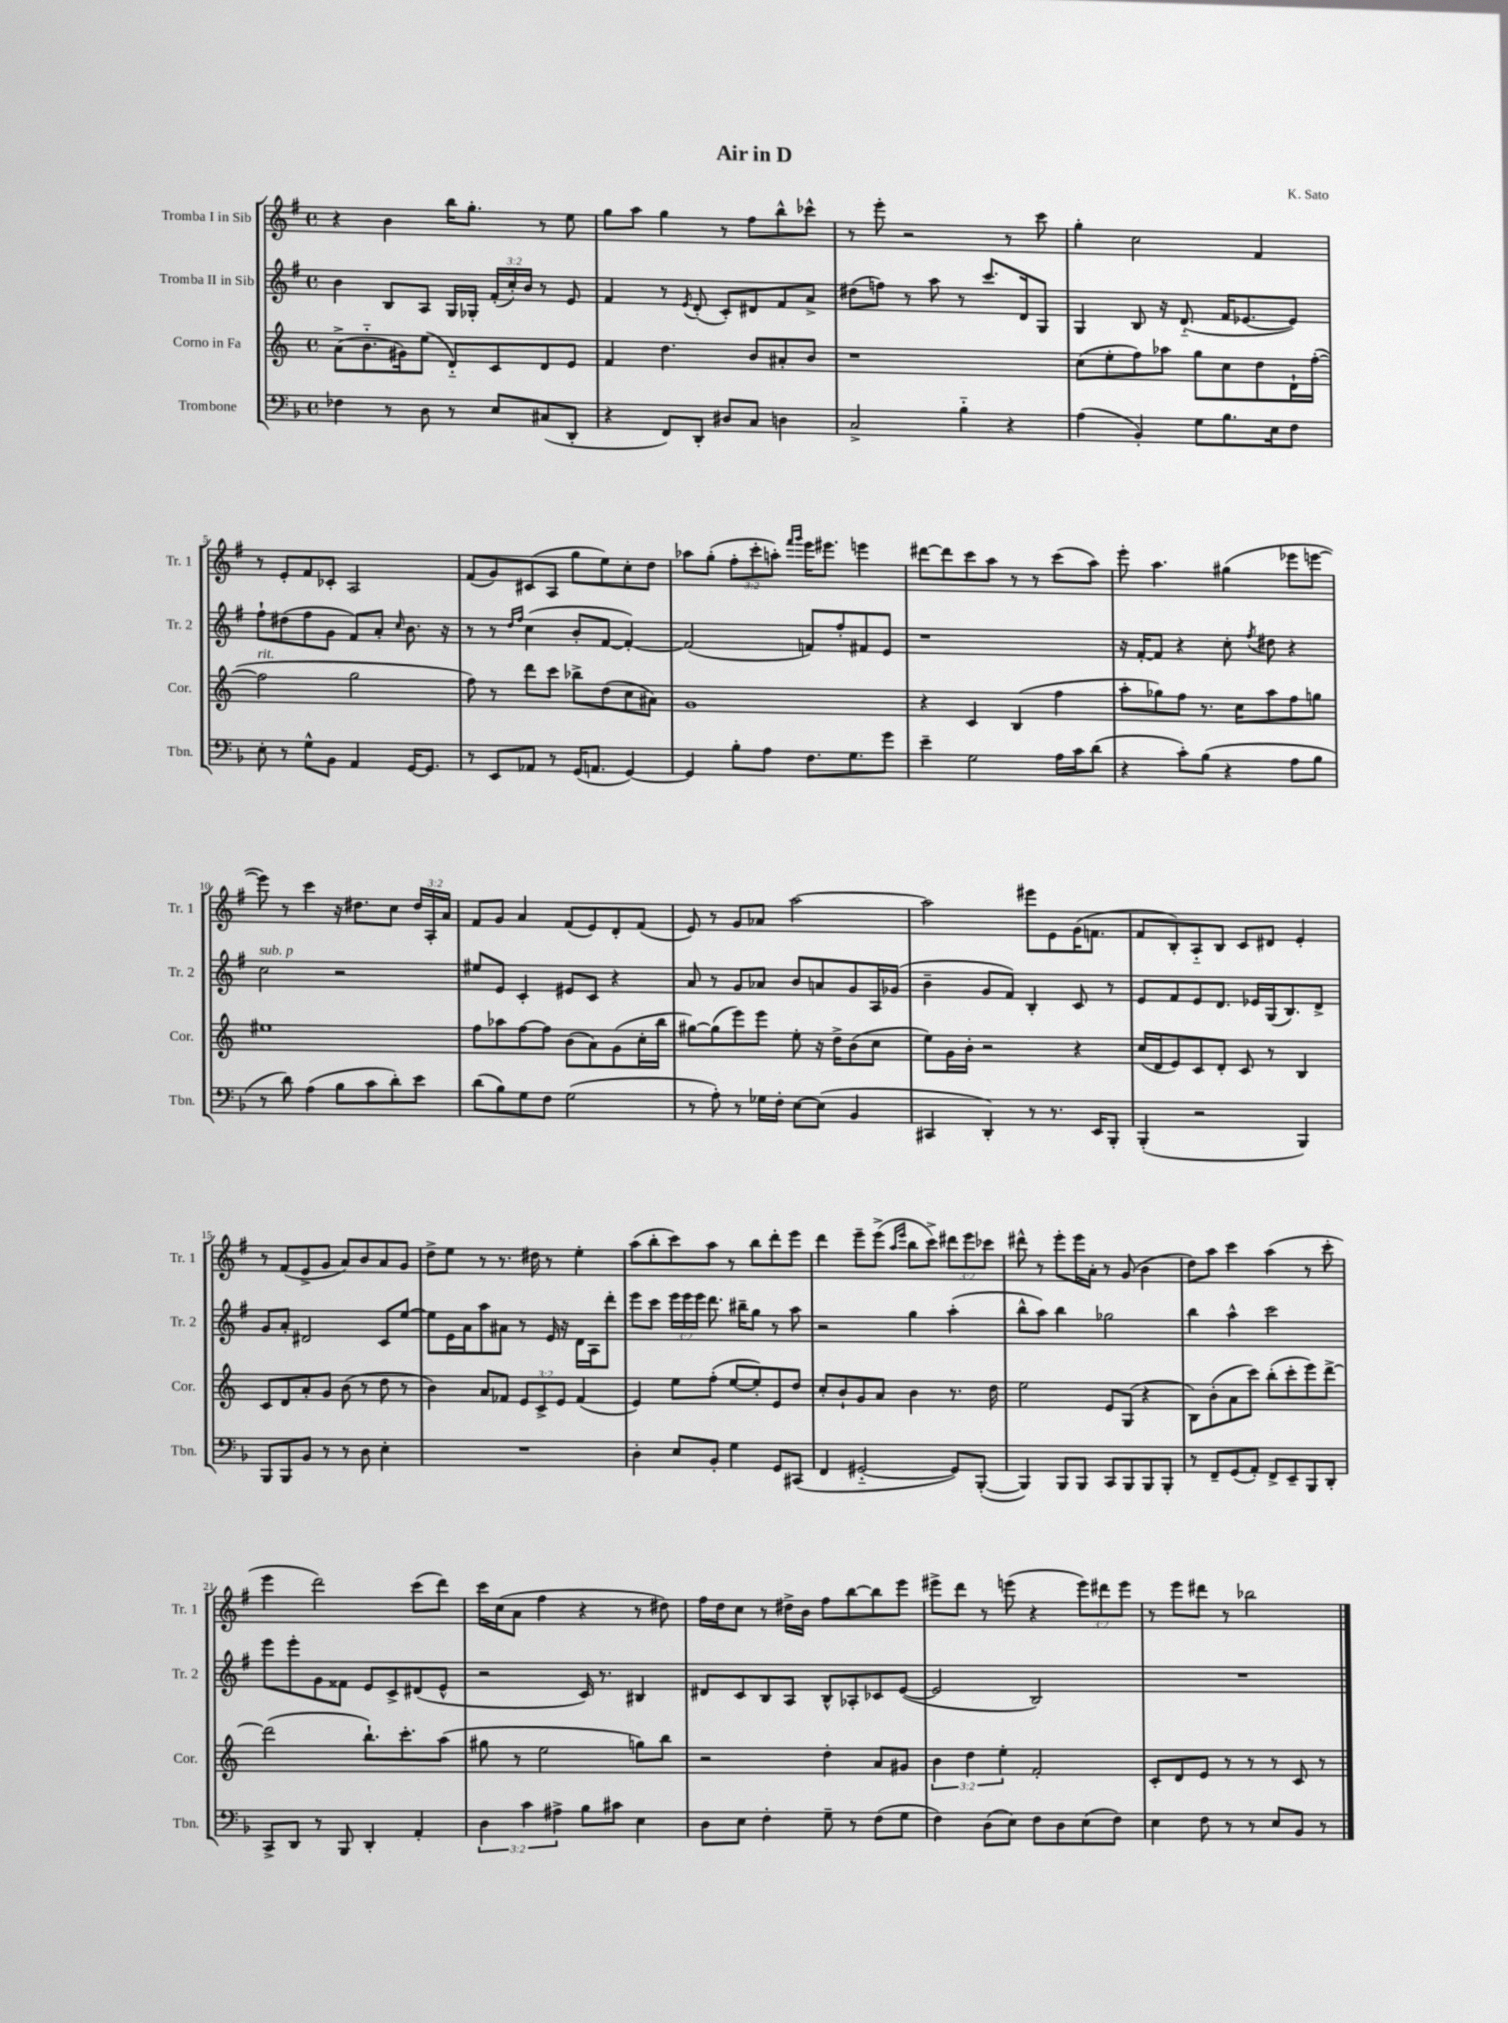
\header { title = "Air in D" composer = "K. Sato" }
<<
\new StaffGroup <<
\new Staff = "s0" \with { instrumentName = "Tromba I in Sib" shortInstrumentName = "Tr. 1" } {
    \clef treble \key g \major \defaultTimeSignature \time 4/4 \override Staff.TupletNumber.text = #tuplet-number::calc-fraction-text
    \autoBeamOff r4 b'4 b''16[ g''8.]-. r8 e''8 |
    g''8[ a''8] g''4 r8 fis''8[ b''8-^ ces'''8]-^ |
    r8 e'''8-. r2 r8 c'''8 |
    g''4-. c''2 fis'4 |
    r8 e'8[-. fis'8 ces'8]-. a2 |
    fis'8[( g'8) cis'8( a8] g''8[ e''8) c''8-. d''8] |
    aes''8[ g''8]-.( \tuplet 3/2 { fis''8[-. c'''8-. a''8]-.) } \grace { fis'''16[ g'''16] } e'''16[ eis'''8.] e'''4 |
    dis'''8[~ dis'''8 c'''8 a''8] r8 r8 c'''8[( a''8]) |
    e'''8-. a''4. gis''4( ees'''8[ e'''8]~ |
    e'''8) r8 c'''4 r16 dis''8.[ c''8] \tuplet 3/2 { dis''16[ a16-. a'16] } |
    fis'8[ g'8] a'4 fis'8[( e'8) d'8-. fis'8]( |
    e'8) r8 g'8[ aes'8] a''2~ |
    a''2 eis'''8[ e'8 g'16( f'8.] |
    fis'8[ b8-.) a8-_ b8] c'8[ dis'8] e'4-. |
    r8 fis'8[( e'8-> g'8] a'8[) b'8 a'8 g'8] |
    d''8[-> e''8] r8 r8. dis''16 r8 e''4-. |
    a''8[( b''8-. c'''8) a''8] r8 b''8[ d'''8-. e'''8] |
    d'''4 e'''8[-- e'''8]->( \grace { a''16[ e'''16] } b''8[ c'''8]->) \tuplet 3/2 { dis'''8[ e'''8 ces'''8] } |
    dis'''8-^ r8 e'''8[-. e'''16 a'16]-. r8 g'8( b'4 |
    d''8[) a''8] c'''4 a''4( r8 c'''8-. |
    e'''4 d'''2) c'''8[( d'''8]) |
    c'''16[ c''16( a'8] fis''4 r4 r8 dis''8) |
    fis''16[ d''16 c''8] r8 dis''16[-> b'16] fis''8[ b''8~ b''8 e'''8] |
    eis'''8[-> d'''8] r8 e'''8( r4 \tuplet 3/2 { e'''8[) dis'''8 e'''8] } |
    r8 e'''8[ dis'''8] r8 bes''2 \bar "|." |
}
\new Staff = "s1" \with { instrumentName = "Tromba II in Sib" shortInstrumentName = "Tr. 2" } {
    \clef treble \key g \major \defaultTimeSignature \time 4/4 \override Staff.TupletNumber.text = #tuplet-number::calc-fraction-text
    \autoBeamOff b'4 b8[ a8] g16[ ges16]-. \tuplet 3/2 { fis'16[-.( c''16-.) b'16] } r8 e'8 |
    fis'4 r8 \acciaccatura { e'8 } d'8-.( c'8[-.) dis'8 fis'8 a'8]-> |
    dis''8[( f''8]) r8 a''8 r8 c'''8.[ d'16 g8] |
    g4 b8 r16 d'8.-_( fis'16[ ees'8.~ ees'8]) |
    fis''8[-! dis''8( fis''8 g'8] fis'8[) a'8]-. \grace { c''16 } b'8. r16 |
    r8 r8 \grace { d''16[ fis''16] } c''4( b'8[-. fis'8]~ fis'4~-.) |
    fis'2( f'8[) fis''8-. fis'8 e'8] |
    r1 |
    r16 fis'16[~-. fis'8] r4 c''8-. \acciaccatura { fis''8 } dis''8 r4 |
    c''2^\markup { \italic "sub. p" } r2 |
    eis''8[ e'8] c'4-. eis'8[ c'8] r4 |
    a'8 r8 g'8[ aes'8] b'8[ a'8 g'8 a16 ges'16]( |
    b'4-- g'8[ fis'8]) b4-. c'8 r8 |
    e'8[ fis'8 e'8 d'8.] ees'16[ g16( b8.) d'8]-> |
    g'8[ a'8]-. dis'2 c'8[ e''8]~ |
    e''8[ e'16 a'16 a''8 ais'8] r8 e'16 r16 d'16[ a16 d'''8]-. |
    e'''8[ c'''8] \tuplet 3/2 { e'''16[ e'''16 e'''16] } d'''8. bis''16[-- g''8] r8 a''8 |
    r2 g''4 a''4-.( |
    b''8[-^ a''8]) b''4 ges''2 |
    b''4 a''4-^ c'''2 |
    e'''8[ e'''8-. g'8 fisis'8] e'8[ c'8-> dis'8( e'8]-^ |
    r2 c'16) r8. bis4 |
    dis'8[ c'8 b8 a8] b8[-^ aes8-. ces'8 e'8]~( |
    e'2 b2) |
    R1 \bar "|." |
}
\new Staff = "s2" \with { instrumentName = "Corno in Fa" shortInstrumentName = "Cor." } {
    \clef treble \key c \major \defaultTimeSignature \time 4/4 \override Staff.TupletNumber.text = #tuplet-number::calc-fraction-text
    \autoBeamOff a'8[->( b'8.-_ gis'16) e''8]( d'8[-_) c'8 d'8 e'8] |
    f'4 d''4. b'8[ ais'8-. b'8] |
    r1 |
    c''8[( e''8-. f''8) aes''8] g''8[ c''8 d''8 d'16-! f''16]~-.( |
    f''2^\markup { \italic "rit." } g''2 |
    f''8) r8 d'''8[ c'''8] bes''8[-> d''8( c''8 ais'8]) |
    g'1 |
    r4 c'4 b4( f''4 |
    a''8[-. ges''8) f''8] r8. c''16[ a''8 f''8 g''8] |
    eis''1 |
    f''8[ aes''8 f''8~ f''8] b'8[( a'8) g'8( c''16-. b''16] |
    gis''8[~) gis''8( e'''8) e'''8] e''8-. r16 d''16[-> b'8( c''8] |
    e''8[) g'16 b'16]-. r2 r4 |
    c''16[( d'16 e'8) c'8 d'8]-. c'8 r8 b4 |
    c'8[ d'8 a'8-. g'8] b'8( r8 d''8 r8 |
    b'4) a'8[ fes'8] \tuplet 3/2 { e'8[ c'8-> e'8] } fes'4( |
    e'4) e''8[ f''8]-.( e''8[~ e''8-.) e'8 d''8] |
    c''8[-. b'8-! g'8 a'8] b'4 r8. d''16 |
    e''2 e'8[ g8]( r4 |
    b8[) b'8-.( a'8 c'''8]) b''8[-.( c'''8-. e'''8) d'''8]~-> |
    d'''2( b''8.[-!) c'''8.-. a''8]( |
    gis''8 r8 e''2 g''8[) b''8] |
    r2 d''4-. a'8[ gis'8] |
    \tuplet 3/2 { b'4 d''4 e''4-. } f'2-. |
    c'8[-. d'8 e'8] r8 r8 r8 c'8 r8 \bar "|." |
}
\new Staff = "s3" \with { instrumentName = "Trombone" shortInstrumentName = "Tbn." } {
    \clef bass \key f \major \defaultTimeSignature \time 4/4 \override Staff.TupletNumber.text = #tuplet-number::calc-fraction-text
    \autoBeamOff fes4 r8 d8 r8 e8[ cis8( d,8]-. |
    r4 f,8[) d,8]-. dis8[ c8] d4 |
    c2-> bes4-_ r4 |
    a4( bes,4-.) g8[ bes8. e16 f8] |
    e8-. r8 g8[-^ bes,8] a,4 g,16[~ g,8.] |
    r8 e,8[ aes,8] r8 g,16[( a,8.] g,4~) |
    g,4 bes8[-. a8] f8.[ g8. g'8] |
    e'4-- g2 a16[ c'16 d'8]( |
    r4 c'8[-.) bes8]( r4 a8[ bes8] |
    r8 d'8) a4( bes8[ c'8 d'8-.) e'8] |
    d'8[( bes8) g8 f8] g2( |
    r8 a8-.) r8 ges16[ f16]-. e8[~ e8]( bes,4 |
    cis,4 d,4-.) r8 r8. e,16[ bes,,8]-. |
    bes,,4-.( r2 bes,,4) |
    bes,,8[ bes,,8 bes,8] r8 r8 d8 e4-. |
    R1 |
    d4-. e8[ bes,8]-. g4 g,8[ cis,8]( |
    f,4 gis,2~-_ gis,8[) bes,,8]~-.( |
    bes,,4) bes,,8[ bes,,8] c,8[ bes,,8 bes,,8 bes,,8]-. |
    r8 f,8[-- g,8( a,8]-.) f,8[-> e,8-- bes,,8 d,8]-. |
    c,8[-> d,8] r8 bes,,8 d,4-. a,4-. |
    \tuplet 3/2 { d4 c'4 ais4-> } bes8[ cis'8] e4 |
    d8[ e8] f4-. g8-- r8 f8[( g8] |
    f4) d8[( e8]) f8[ d8 e8( f8]) |
    e4 f8 r8 r8 e8[ bes,8] r8 \bar "|." |
}
>>
>>
